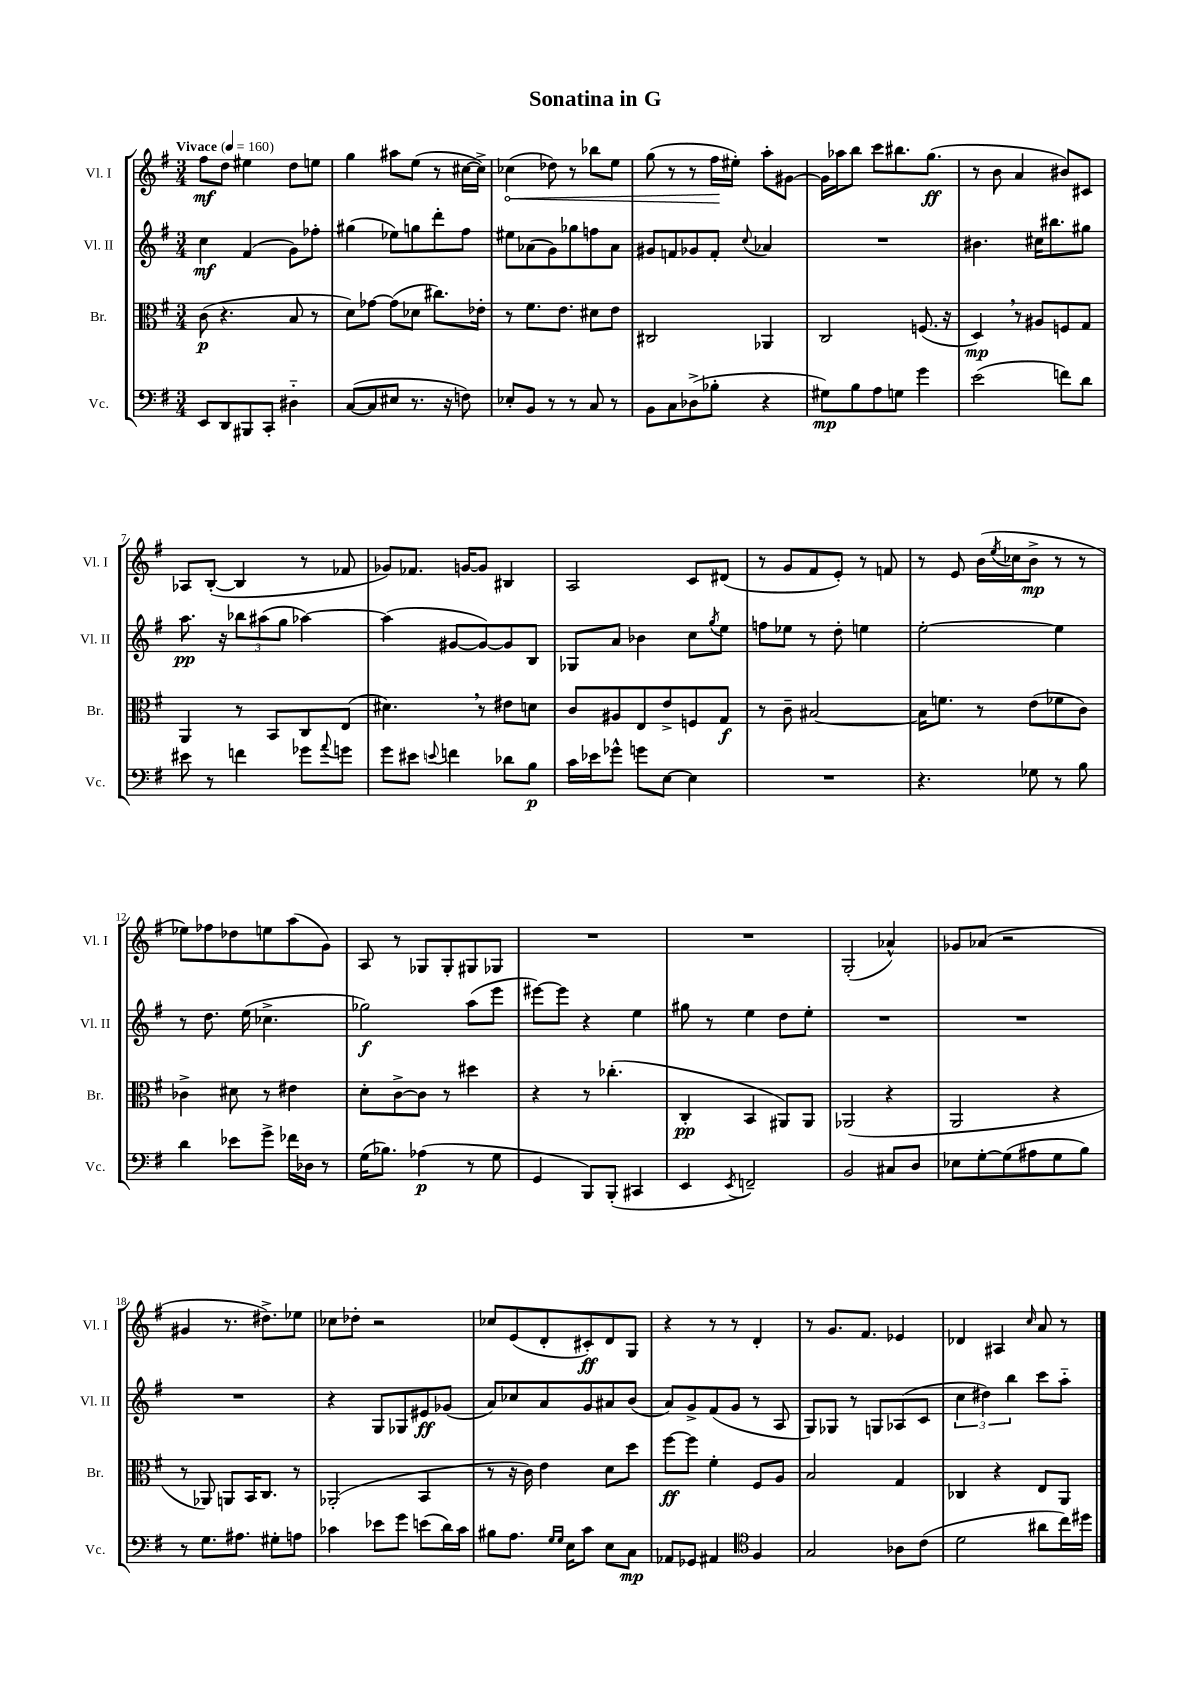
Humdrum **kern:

**kern	**dynam	**kern	**dynam	**kern	**dynam	**kern	**dynam
*part4	*part4	*part3	*part3	*part2	*part2	*part1	*part1
*staff4	*staff4	*staff3	*staff3	*staff2	*staff2	*staff1	*staff1
*I"Vc.	*	*I"Br.	*	*I"Vl. II	*	*I"Vl. I	*
*I'Vc.	*	*I'Br.	*	*I'Vl. II	*	*I'Vl. I	*
*clefF4	*	*clefC3	*	*clefG2	*	*clefG2	*
*k[f#]	*	*k[f#]	*	*k[f#]	*	*k[f#]	*
*M3/4	*	*M3/4	*	*M3/4	*	*M3/4	*
*MM160	*	*MM160	*	*MM160	*	*MM160	*
=1	=1	=1	=1	=1	=1	=1	=1
!	!	!	!	!	!	!LO:TX:a:B:t=Vivace	!
8EE/L	.	(8c\	p	4cc\	mf	8ff#\L	mf
8DD/	.	4.r	.	.	.	8dd\J	.
8BBB#X/	.	.	.	(4f#/	.	4ee#X\	.
8CC'/J	.	.	.	.	.	.	.
4D#X\	.	8B/	.	8g\L)	.	8dd\L	.
.	.	8r	.	8ff-X'\J	.	8een\J	.
=2	=2	=2	=2	=2	=2	=2	=2
([8C/L	.	8d\L)	.	(4gg#X\	.	4gg\	.
8C/]	.	[8g-X\J	.	.	.	.	.
8E#X/J	.	(8g-\L]	.	8ee-X\L)	.	8aa#X\L	.
8.r	.	8d-X\J	.	8ggn\	.	(8ee\J	.
.	.	8.cc#X\L)	.	8ddd'\	.	8r	.
16r	.	.	.	.	.	.	.
8Fn\)	.	.	.	8ff#\J	.	[16cc#X\LL	.
.	.	16e-X'\Jk	.	.	.	16cc#^\JJ])	.
=3	=3	=3	=3	=3	=3	=3	=3
!	!	!	!	!	!	!	!LO:HP:b
8E-X'/L	.	8r	.	8ee#X\L	.	(4cc-X\	<
8BB/J	.	8.f#\L	.	(8a-X\	.	.	.
8r	.	.	.	8g\)	.	8dd-X\)	.
.	.	8.e\J	.	.	.	.	.
8r	.	.	.	8gg-X\	.	8r	.
8C/	.	8d#X\L	.	8ffn\	.	8bb-X\L	.
8r	.	8e\J	.	8a-\J	.	8ee\J	.
=4	=4	=4	=4	=4	=4	=4	=4
8BB\L	.	2C#X/	.	8g#X/L	.	(8gg\	.
8C\	.	.	.	8fn/	.	8r	.
(8D-X^\	.	.	.	8g-X/	.	8r	.
8B-X'\J	.	.	.	8f'/J	.	16ff#\LL	.
.	.	.	.	.	.	16ee#X'\JJ)	[
.	.	.	.	8qqcc/	.	.	.
4r	.	4AA-X/	.	4a-X/	.	8aa'\L	.
.	.	.	.	.	.	[8g#X\J	.
=5	=5	=5	=5	=5	=5	=5	=5
8G#X\L)	mp	2C/	.	2.r	.	16g#\LL]	.
.	.	.	.	.	.	16aa-X\J	.
8B\	.	.	.	.	.	8bb\J	.
8A\	.	.	.	.	.	8ccc\L	.
8Gn\J	.	.	.	.	.	8.bb#X\	.
4g\	.	(8.Fn/	.	.	.	.	.
.	.	.	.	.	.	(8.gg\J	ff
.	.	16r	.	.	.	.	.
=6	=6	=6	=6	=6	=6	=6	=6
(2e\	.	4D,/)	mp	4.b#X\	.	8r	.
.	.	.	.	.	.	8b\	.
.	.	8r	.	.	.	4a/	.
.	.	8A#X/L	.	16cc#X\KL	.	.	.
.	.	.	.	8.bb#X\	.	.	.
8fn\L)	.	8Fn/	.	.	.	8b#X/L)	.
8d\J	.	8G/J	.	8gg#X\J	.	8c#X/J	.
!!LO:LB:g=z
=7	=7	=7	=7	=7	=7	=7	=7
8e#X\	.	4AA/	.	8.aa\	pp	8A-X/L	.
8r	.	.	.	.	.	([8B'/J	.
.	.	.	.	16r	.	.	.
4fn\	.	8r	.	12bb-X\L	.	4B/]	.
.	.	.	.	(12aa#X\	.	.	.
.	.	8BB/L	.	.	.	.	.
.	.	.	.	12gg\J	.	.	.
8g-X\L	.	8C/	.	[4aa-X\)	.	8r	.
8qqa/	.	.	.	.	.	.	.
8gn\J	.	(8E/J	.	.	.	8f-X/	.
=8	=8	=8	=8	=8	=8	=8	=8
8g\L	.	4.d#X,\)	.	(4aa-\]	.	8g-X/L)	.
8e#X\J	.	.	.	.	.	8.f-X/J	.
8qqen/	.	.	.	.	.	.	.
4fn\	.	.	.	[8g#X/L	.	.	.
.	.	.	.	.	.	[16gn/KL	.
.	.	8r	.	8g#/_)	.	8g/J]	.
8d-X\L	.	8e#X\L	.	8g#/]	.	4B#X/	.
8B\J	p	8dn\J	.	8B/J	.	.	.
=9	=9	=9	=9	=9	=9	=9	=9
16c\LL	.	8c/L	.	8G-X/L	.	2A/	.
16e-X\J	.	.	.	.	.	.	.
8g-X^^\J	.	8A#X/	.	8a/J	.	.	.
8gn\L	.	8E/	.	4b-X\	.	.	.
[8E\J	.	8e^/	.	.	.	.	.
4E\]	.	8Fn/	.	8cc\L	.	8c/L	.
.	.	.	.	8qgg/	.	.	.
.	.	8G/J	f	8ee\J	.	(8d#X/J	.
=10	=10	=10	=10	=10	=10	=10	=10
2.r	.	8r	.	8ffn\L	.	8r	.
.	.	8c~\	.	8ee-X\J	.	8g/L	.
.	.	[2B#X/	.	8r	.	8f#/	.
.	.	.	.	8dd'\	.	8e'/J)	.
.	.	.	.	4een\	.	8r	.
.	.	.	.	.	.	8fn/	.
=11	=11	=11	=11	=11	=11	=11	=11
4.r	.	16B#\KL]	.	[2ee'\	.	8r	.
.	.	8.fn\J	.	.	.	.	.
.	.	.	.	.	.	8e/	.
.	.	8r	.	.	.	(16b\LL	.
.	.	.	.	.	.	8qee/	.
.	.	.	.	.	.	16cc-X\J	.
8G-X\	.	(8e\L	.	.	.	8b^\J	mp
8r	.	8f-X\	.	4ee\]	.	8r	.
8B\	.	8c\J)	.	.	.	8r	.
!!LO:LB:g=z
=12	=12	=12	=12	=12	=12	=12	=12
4d\	.	4c-X^\	.	8r	.	8ee-X\L)	.
.	.	.	.	8.dd\	.	8ff-X\	.
8e-X\L	.	8d#X\	.	.	.	8dd-X\	.
.	.	.	.	(16ee\	.	.	.
8g^\J	.	8r	.	4.cc-X^\	.	8een\	.
16f-X\LL	.	4e#X\	.	.	.	(8aa\	.
16D-X\JJ	.	.	.	.	.	.	.
8r	.	.	.	.	.	8g\J)	.
=13	=13	=13	=13	=13	=13	=13	=13
(16G\KL	.	8d'\L	.	2gg-X\)	f	8A/	.
8.B-X\J)	.	.	.	.	.	.	.
.	.	[8c^\	.	.	.	8r	.
(4A-X\	p	8c\J]	.	.	.	8G-X/L	.
.	.	8r	.	.	.	8G-'/	.
8r	.	4dd#X\	.	(8aa\L	.	8G#X/	.
8G\	.	.	.	8eee\J	.	8G-X/J	.
=14	=14	=14	=14	=14	=14	=14	=14
4GG/	.	4r	.	[8eee#X\L)	.	2.r	.
.	.	.	.	8eee#\J]	.	.	.
8BBB/L)	.	8r	.	4r	.	.	.
(8BBB'/J	.	(4.cc-X'\	.	.	.	.	.
4CC#X/	.	.	.	4ee\	.	.	.
=15	=15	=15	=15	=15	=15	=15	=15
4EE/	.	4C'/	pp	8gg#X\	.	2.r	.
.	.	.	.	8r	.	.	.
8qEE/	.	.	.	.	.	.	.
2FFn~/)	.	4BB/	.	4ee\	.	.	.
.	.	8AA#X/L)	.	8dd\L	.	.	.
.	.	8AA#/J	.	8ee'\J	.	.	.
=16	=16	=16	=16	=16	=16	=16	=16
2BB/	.	(2AA-X/	.	2.r	.	(2G'/	.
8C#X/L	.	4r	.	.	.	4a-X^^/)	.
8D/J	.	.	.	.	.	.	.
=17	=17	=17	=17	=17	=17	=17	=17
8E-X\L	.	2AA/	.	2.r	.	8g-X/L	.
[8G'\	.	.	.	.	.	(8a-X/J	.
(8G\]	.	.	.	.	.	2r	.
8A#X\	.	.	.	.	.	.	.
8G\	.	4r	.	.	.	.	.
8B\J)	.	.	.	.	.	.	.
!!LO:LB:g=z
=18	=18	=18	=18	=18	=18	=18	=18
8r	.	8r	.	2.r	.	4g#X/	.
8.G\L	.	8AA-X/)	.	.	.	.	.
.	.	8AAn/L	.	.	.	8.r	.
8.A#X\J	.	.	.	.	.	.	.
.	.	16BB/K	.	.	.	.	.
.	.	8.C/J	.	.	.	8.dd#X^\L)	.
8G#X'\L	.	.	.	.	.	.	.
8An\J	.	8r	.	.	.	8ee-X\J	.
=19	=19	=19	=19	=19	=19	=19	=19
4c-X\	.	(2AA-X'/	.	4r	.	8cc-X\L	.
.	.	.	.	.	.	8dd-X'\J	.
8e-X\L	.	.	.	8G/L	.	2r	.
8g\J	.	.	.	8G-X/	.	.	.
(8en\L	.	4BB/	.	8e#X/	ff	.	.
16d\L)	.	.	.	(8g-X/J	.	.	.
16c-\JJ	.	.	.	.	.	.	.
=20	=20	=20	=20	=20	=20	=20	=20
8B#X\L	.	8r	.	8a/L)	.	8cc-X/L	.
8.A\J	.	16r	.	8cc-X/	.	(8e/	.
.	.	16c\)	.	.	.	.	.
.	.	4e\	.	8a/	.	8d'/	.
16qqG/LL	.	.	.	.	.	.	.
16qqG/JJ	.	.	.	.	.	.	.
16E\KL	.	.	.	.	.	.	.
8c\J	.	.	.	8g/	.	8c#X'/)	ff
8E\L	.	8d\L	.	8a#X/	.	8d/	.
8C\J	mp	8dd\J	.	(8b/J	.	8G/J	.
=21	=21	=21	=21	=21	=21	=21	=21
8AA-X/L	.	[8ff#\L	ff	8a/L)	.	4r	.
8GG-X/J	.	8ff#\J]	.	8g^/	.	.	.
4AA#X/	.	4f#'\	.	(8f#/	.	8r	.
.	.	.	.	8g/J	.	8r	.
*clefC4	*	*	*	*	*	*	*
4F#/	.	8F#/L	.	8r	.	4d'/	.
.	.	8A/J	.	8A/	.	.	.
=22	=22	=22	=22	=22	=22	=22	=22
2G/	.	2B/	.	8G/L)	.	8r	.
.	.	.	.	8G-X/J	.	8.g/L	.
.	.	.	.	8r	.	.	.
.	.	.	.	.	.	8.f#/J	.
.	.	.	.	8Gn/L	.	.	.
8A-X\L	.	4G/	.	(8A-X/	.	4e-X/	.
(8c\J	.	.	.	8c/J	.	.	.
=23	=23	=23	=23	=23	=23	=23	=23
2d\	.	4C-X/	.	6cc\	.	4d-X/	.
.	.	.	.	6dd#X\)	.	.	.
.	.	4r	.	.	.	4A#X/	.
.	.	.	.	6bb\	.	.	.
.	.	.	.	.	.	16qqcc/	.
8a#X\L	.	8E/L	.	8ccc\L	.	8a/	.
16cc\L)	.	8AA/J	.	8aa\J	.	8r	.
16dd#X\JJ	.	.	.	.	.	.	.
==	==	==	==	==	==	==	==
*-	*-	*-	*-	*-	*-	*-	*-
